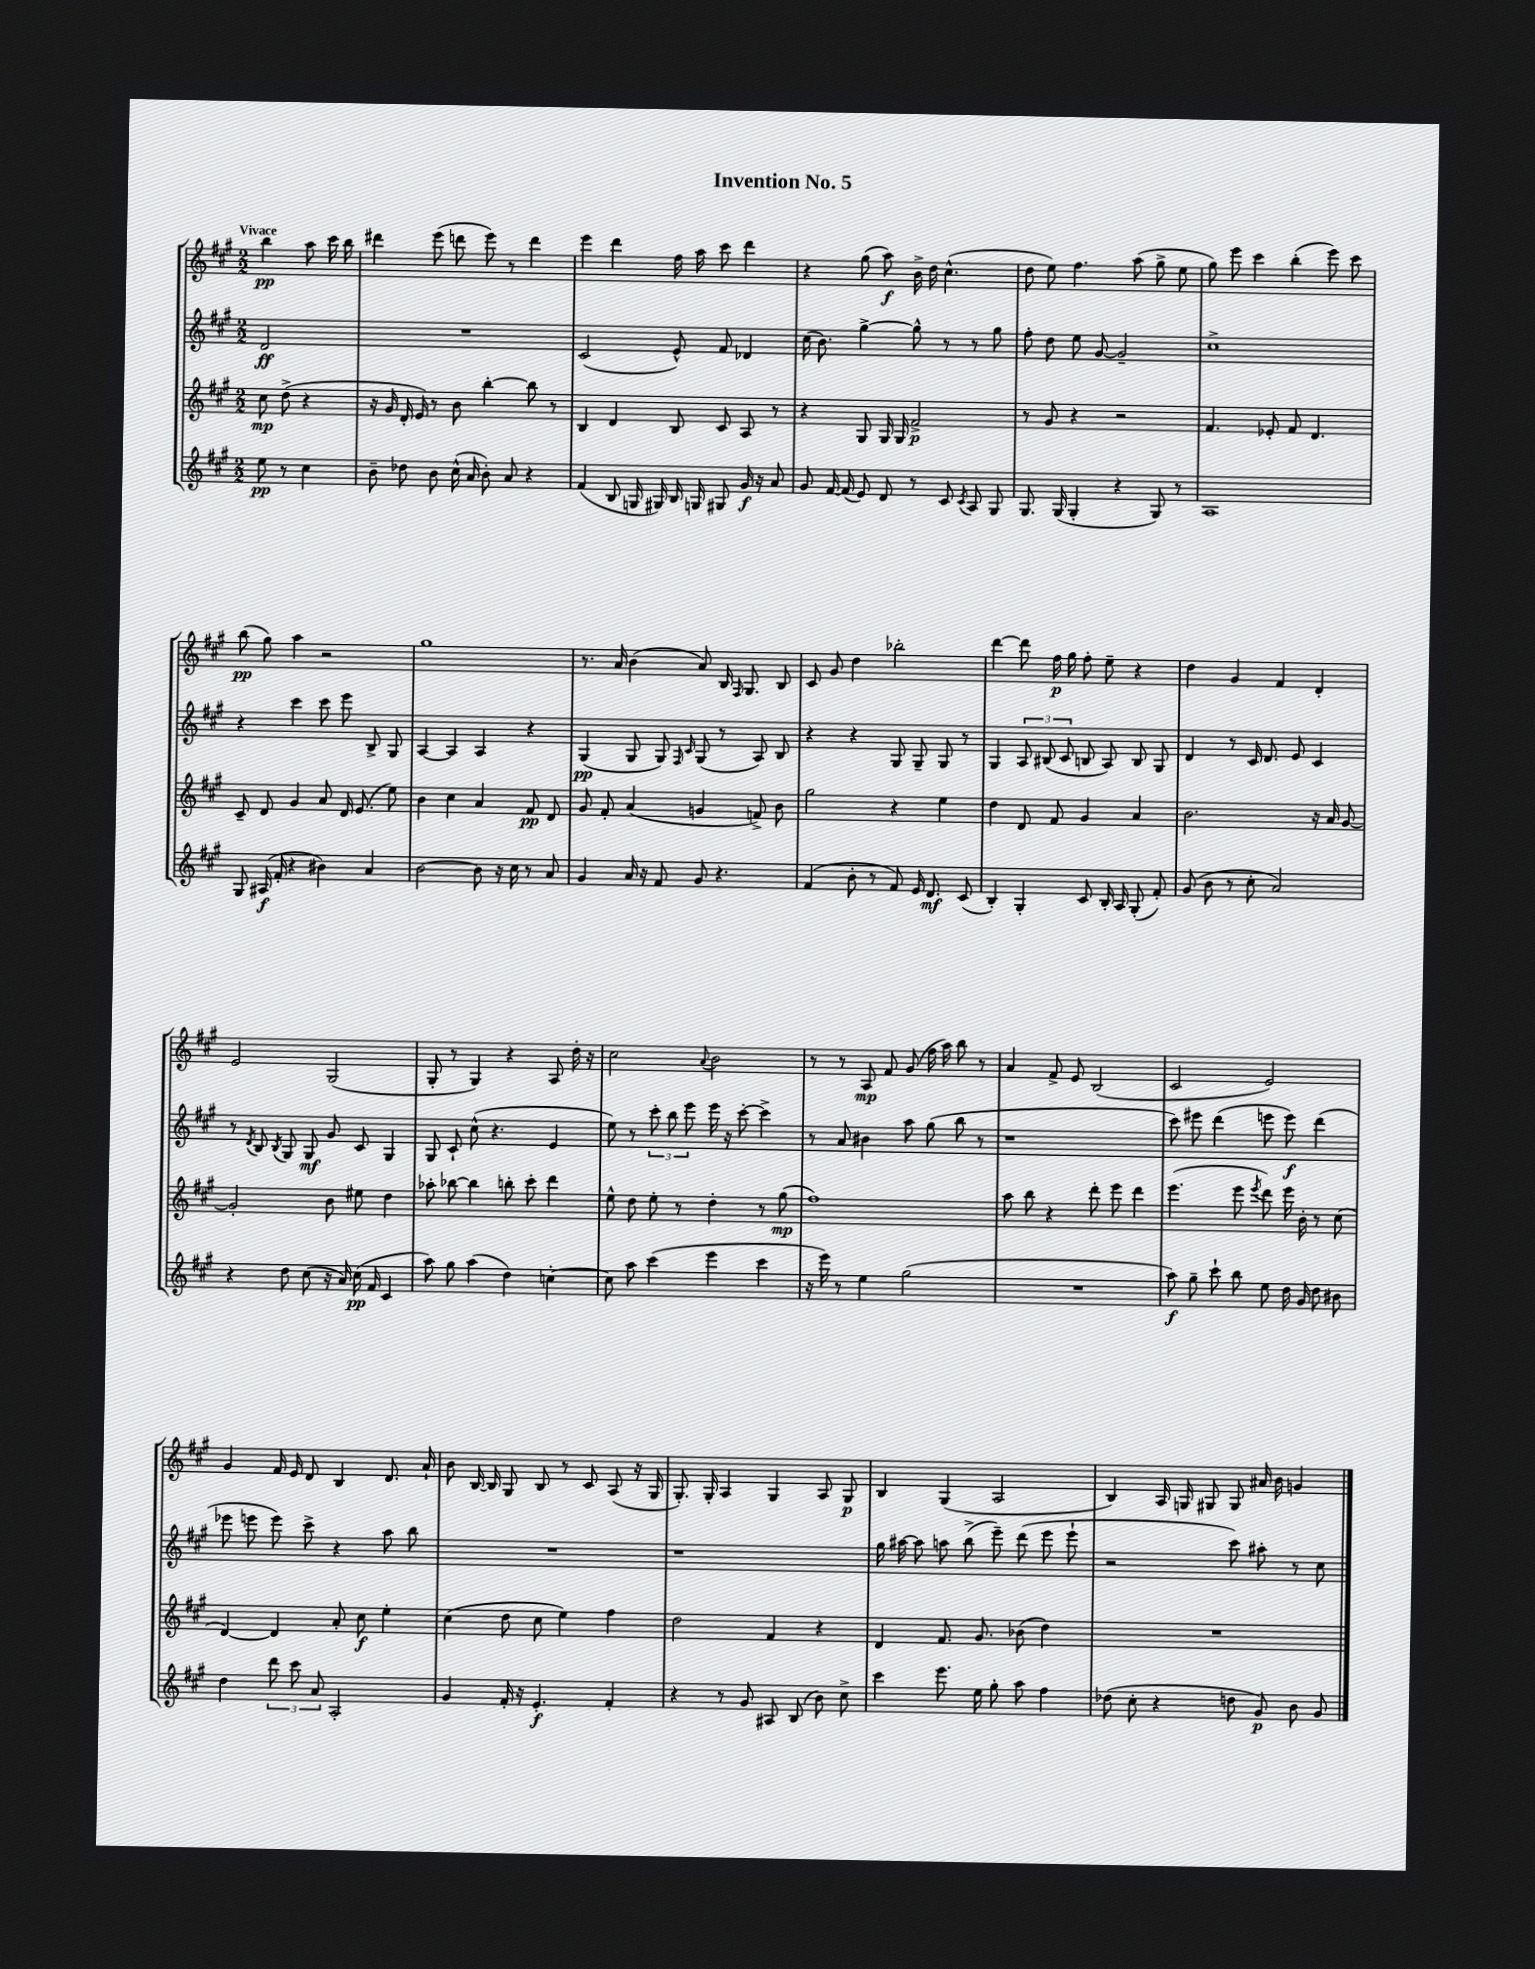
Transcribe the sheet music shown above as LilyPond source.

\header { title = "Invention No. 5" }
<<
\new StaffGroup <<
\new Staff = "s0" {
    \clef treble \key a \major \numericTimeSignature \time 2/2 \partial 2 \tempo "Vivace"
    \autoBeamOff b''4\pp a''8 cis'''16 b''16 |
    dis'''4 e'''8( d'''8 e'''8) r8 d'''4 |
    e'''4 d'''4 fis''16 a''16 cis'''8 d'''4 |
    r4 gis''8( a''8\f) b'16-> d''16 cis''4.-^( |
    d''8 e''8) fis''4. a''8( gis''8-> e''8 |
    gis''8) e'''8 cis'''4 b''4-.( e'''8) cis'''8 |
    b''8\pp( gis''8) a''4 r2 |
    gis''1 |
    r8. a'16 b'4( a'8) b16 \grace { fis16 } gis8. b8 |
    cis'8 gis'8 d''4 bes''2-. |
    d'''4~ d'''8 fis''16\p gis''16 fis''8-. e''8-- r4 |
    d''4 gis'4 fis'4 d'4-. |
    e'2 gis2( |
    gis8-. r8 gis4) r4 a8 d''16-. r16 |
    cis''2 \appoggiatura { a'8 } b'2 |
    r8 r8 a8\mp fis'8 gis'8( fis''16 a''16) b''8 r8 |
    a'4 fis'8-> e'8 b2( |
    cis'2 e'2) |
    gis'4 fis'16 e'16 d'8 b4 d'8. a'16-! |
    b'8 b16~ b16 gis8 b8 r8 cis'8 a8( r16 gis16 |
    gis8.-.) gis16-. a4 gis4 a8 gis8\p |
    b4 gis4( a2 |
    b4) a16 g16 gis8 gis8 ais'16 b'16 g'4 \bar "|." |
}
\new Staff = "s1" {
    \clef treble \key a \major \numericTimeSignature \time 2/2 \partial 2
    \autoBeamOff d'2\ff |
    R1 |
    cis'2( e'8-^) fis'8 des'4 |
    cis''16( b'8.) gis''4~-> gis''8-^ r8 r8 gis''8 |
    fis''8-. d''8 e''8 gis'8~ gis'2-- |
    cis''1-> |
    r4 cis'''4 cis'''8 e'''8 b8-> gis8 |
    a4~ a4 a4 r4 |
    gis4\pp( gis8 gis8) \grace { fis16 cis'16 } gis8( r8 a8) b8 |
    r4 r4 gis8 gis8-- gis8 r8 |
    gis4 \tuplet 3/2 { a8 bis8( cis'8 } b8 a8) b8 gis8 |
    d'4 r8 cis'16 d'8. e'8 cis'4 |
    r8 \acciaccatura { d'8 } b8 \acciaccatura { b8 } gis8 gis8\mf gis'8 cis'8 gis4 |
    gis8 cis'8-! cis''8-^( r4. e'4 |
    e''8) r8 \tuplet 3/2 { cis'''8-. b''8 e'''8 } e'''16 r16 cis'''8~-. cis'''4-> |
    r8 a'8 bis'4 a''8 gis''8( b''8 r8 |
    r1 |
    cis'''8) eis'''8 d'''4( e'''8 e'''8\f) d'''4( |
    ees'''8 e'''8 e'''8) cis'''8-> r4 a''8 b''8 |
    R1 |
    r1 |
    gis''16 ais''16~ ais''8 a''8 b''8->( e'''8--) d'''8( e'''8 e'''8-! |
    r2 cis'''8) ais''8-. r8 cis''8 \bar "|." |
}
\new Staff = "s2" {
    \clef treble \key a \major \numericTimeSignature \time 2/2 \partial 2
    \autoBeamOff cis''8\mp d''8->( r4 |
    r16 gis'16 d'16-. e'16) r8 b'8 b''4~-. b''8 r8 |
    b4 d'4 b8 cis'8 a8 r8 |
    r4 gis8 gis16 gis16 fis'2->\p |
    r8 gis'8 r4 r2 |
    fis'4. ees'8-. fis'8 d'4. |
    cis'8-- d'8 gis'4 a'8 d'16 e'8.( e''8) |
    b'4 cis''4 a'4 fis'8\pp d'8 |
    gis'8 fis'8-. a'4( g'4 f'8->) b'8 |
    gis''2 r4 e''4 |
    d''4 d'8 fis'8 gis'4 a'4 |
    b'2. r16 a'16 gis'8~ |
    gis'2-. b'8 eis''8 d''4 |
    aes''8-. bes''8~ bes''4 b''8-. cis'''8-. d'''4 |
    e''8-^ d''8 e''8-. r8 d''4-. r8 gis''8\mp( |
    fis''1) |
    a''8 b''8 r4 d'''8-. e'''8 d'''4 |
    e'''4.( e'''8 \acciaccatura { e'''8 } d'''8) e'''16 b'16-. r8 cis''8( |
    d'4~) d'4 a'8-. cis''8\f e''4-. |
    cis''4( d''8 cis''8 e''4) fis''4 |
    d''2 fis'4 r4 |
    d'4 fis'8. gis'8. bes'8( d''4) |
    R1 \bar "|." |
}
\new Staff = "s3" {
    \clef treble \key a \major \numericTimeSignature \time 2/2 \partial 2
    \autoBeamOff e''8\pp r8 cis''4 |
    b'8-- des''8 b'8 cis''16-^( a'16 b'8-.) a'8 r4 |
    fis'4( b8 g16 gis16) b16 g16 gis8 gis'16\f r16 a'8 |
    gis'8 fis'16~ fis'16( e'8) d'8 r8 cis'8 \acciaccatura { cis'8 } a8 gis8 |
    gis8. gis16( gis4-. r4 gis8) r8 |
    a1 |
    gis8 ais16\f( fis'16-. r4 bis'4) a'4 |
    b'2~ b'8 r16 cis''16 r8 a'8 |
    gis'4 a'16 r16 fis'8 gis'8 r4. |
    fis'4( b'8-. r8 fis'8) e'16 d'8.\mf cis'8( |
    b4-.) gis4-. cis'8 b16-. a16 gis8-.( fis'8-.) |
    gis'8( b'8 r8 cis''8-. a'2) |
    r4 d''8 cis''8( r16 a'16) cis''16\pp( fis'16 cis'4 |
    a''8) gis''8 a''4( d''4) c''4~-. |
    c''8 a''8 cis'''4( e'''4 cis'''4 |
    r16 e'''16) r8 e''4 gis''2( |
    R1 |
    a''8\f) gis''8-- cis'''8-! b''8 e''8 d''16 gis'16 d''8 bis'8 |
    d''4 \tuplet 3/2 { d'''8 cis'''8 a'8 } a2-. |
    gis'4 fis'16-. r16 e'4.-.\f fis'4-. |
    r4 r8 gis'8 ais8 b8( b'8) cis''8-> |
    cis'''4 e'''8. e''16 gis''8-. a''8 fis''4 |
    des''8( cis''8-. r4 d''8 gis'8\p) b'8 gis'8 \bar "|." |
}
>>
>>
\layout { \context { \Score \remove "Bar_number_engraver" } }
